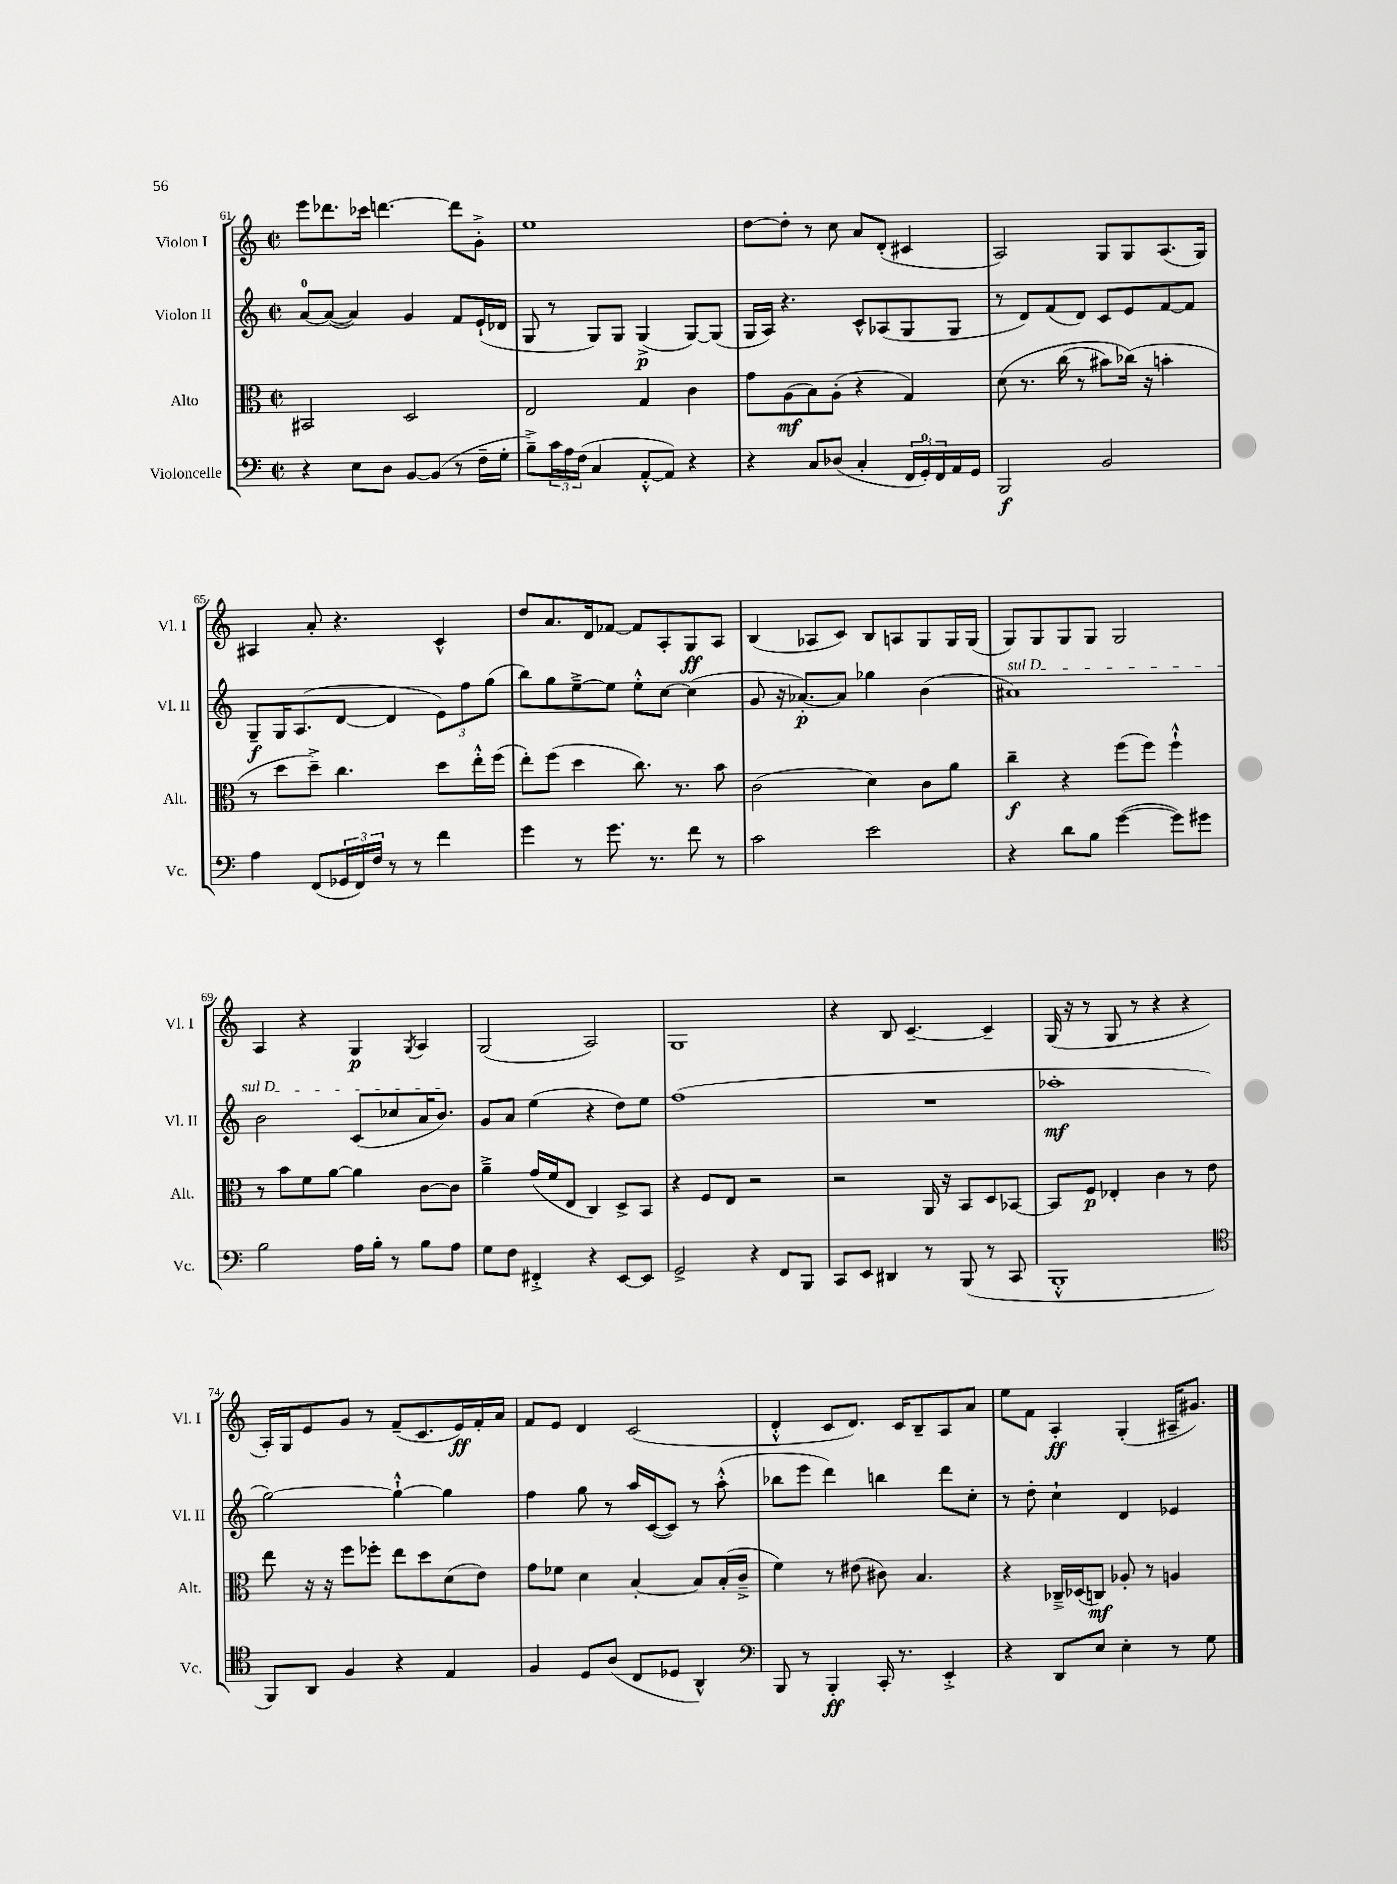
<<
\new StaffGroup <<
\new Staff = "s0" \with { instrumentName = "Violon I" shortInstrumentName = "Vl. I" } {
    \clef treble \key c \major \defaultTimeSignature \time 2/2
    e'''8 des'''8. ces'''16 d'''4.~ d'''8 g'8-.-> |
    e''1 |
    d''8~ d''8-. r8 c''8 a'8 d'8-.( cis'4 |
    a2) g8 g8 a8.( g16) |
    ais4 a'8-. r4. c'4-^ |
    d''8 a'8. d'16 fes'8~ fes'8 a8-. g8\ff a8 |
    b4( aes8 c'8) b8 a8 g8 g16 g16( |
    g8) g8 g8 g8 g2 |
    a4 r4 g4\p \acciaccatura { g8 } a4 |
    g2( a2) |
    g1 |
    r4 b8 c'4.~-- c'4-- |
    g16( r16 r8 g8 r8 r4 r4 |
    a16-.) g16 e'8 g'8 r8 f'8--( c'8. e'16\ff) f'16-. a'16 |
    f'8 e'8 d'4 c'2( |
    d'4-.-^ c'8 d'8.) c'16 b8-- a8 a'8 |
    e''8 f'8 a4-.\ff g4-.( ais16-- gis'8.) \bar "|." |
}
\new Staff = "s1" \with { instrumentName = "Violon II" shortInstrumentName = "Vl. II" } {
    \clef treble \key c \major \defaultTimeSignature \time 2/2
    a'8-0~ a'8~( a'4) g'4 f'8 e'16-!( des'16 |
    g8 r8 g8) g8 g4->\p( g8~) g8( |
    g16 a16) r4. c'8-^ aes8( g8 g8 |
    r8 d'8) f'8( d'8) c'8 e'8 f'8~ f'8 |
    g8--\f g16 a8.( d'8~ d'4 \tuplet 3/2 { e'8) f''8 g''8( } |
    b''8) g''8 e''8~---> e''8 e''8-.-^ c''8~ c''4( |
    g'8 r16 aes'8.~-.\p) aes'8 ges''4 b'4( |
    \once \override TextSpanner.bound-details.left.text = \markup { \italic "sul D" } ais'1\startTextSpan) |
    b'2 c'8( ces''8 a'16 b'8.\stopTextSpan) |
    g'8 a'8 e''4( r4 d''8) e''8 |
    f''1( |
    R1 |
    aes''1-.\mf |
    g''2~) g''4~-!-^ g''4 |
    f''4 g''8 r8 a''16 c'16~( c'8) r8 a''8-.-^( |
    bes''8 e'''8 d'''4) b''4 d'''8 c''8-. |
    r8 d''8-. c''4-! d'4 ees'4 \bar "|." |
}
\new Staff = "s2" \with { instrumentName = "Alto" shortInstrumentName = "Alt." } {
    \clef alto \key c \major \defaultTimeSignature \time 2/2
    bis,2 d2 |
    e2 g4 c'4 |
    g'8 a8\mf( b8) a8-.( r4 g4) |
    d'8\( r8. c''16( r8 bis'8) ces''16(\) r16 b'4-. |
    r8 d''8 d''8--->) c''4. d''8 e''16-.-^ f''16( |
    e''8-.) f''8( d''4 c''8.) r8. b'8 |
    c'2( d'4) c'8 a'8 |
    c''4--\f r4 f''8( f''8) f''4-!-^ |
    r8 b'8 f'8 a'8~ a'4 c'8~ c'8 |
    a'4---> g'16( f'16 e8 c4) d8-> b,8 |
    r4 f8 e8 r2 |
    r2 a,16 r16 b,8 d8 bes,8~ |
    bes,8 f8\p ees4-. c'4 r8 e'8 |
    e''8 r16 r16 f''8 fes''8-. e''8 d''8 d'8( e'8) |
    g'8 fes'8 d'4 b4~-. b8 b16-.( c'16---> |
    f'4) r8 eis'8( cis'8) b4. |
    r4 ces16---> des16( c8\mf) aes8-. r8 a4 \bar "|." |
}
\new Staff = "s3" \with { instrumentName = "Violoncelle" shortInstrumentName = "Vc." } {
    \clef bass \key c \major \defaultTimeSignature \time 2/2
    r4 e8 d8 b,8~ b,8( r8 f16-- g16-. |
    b8--->) \tuplet 3/2 { c'16 a16 f16( } c4 a,8~-.-^ a,8) r4 |
    r4 c8 des8( c4-. \tuplet 3/2 { f,16 g,16-0-.) f,16 } a,16 g,16 |
    b,,2\f b,2 |
    a4 f,8( \tuplet 3/2 { ges,16 f,16) f16 } r8 r8 f'4 |
    g'4 r8 g'8. r8. f'8 r8 |
    c'2 e'2 |
    r4 d'8 b8 g'4~( g'8) gis'8 |
    b2 a16 b16-. r8 b8 a8 |
    g8 f8 fis,4-.-> r4 e,8~ e,8 |
    g,2-> r4 f,8 b,,8 |
    c,8 e,8 dis,4 r8 b,,8( r8 c,8 |
    b,,1-.-^ |
    \clef tenor f,8) a,8 f4 r4 e4 |
    f4 d8 a8( c8 des8 a,4-^) |
    \clef bass b,,8 r8 b,,4-.\ff c,16-. r8. e,4-.-> |
    r4 d,8 e8 e4-. r8 g8 \bar "|." |
}
>>
>>
\layout { \context { \Score currentBarNumber = #61 } }
